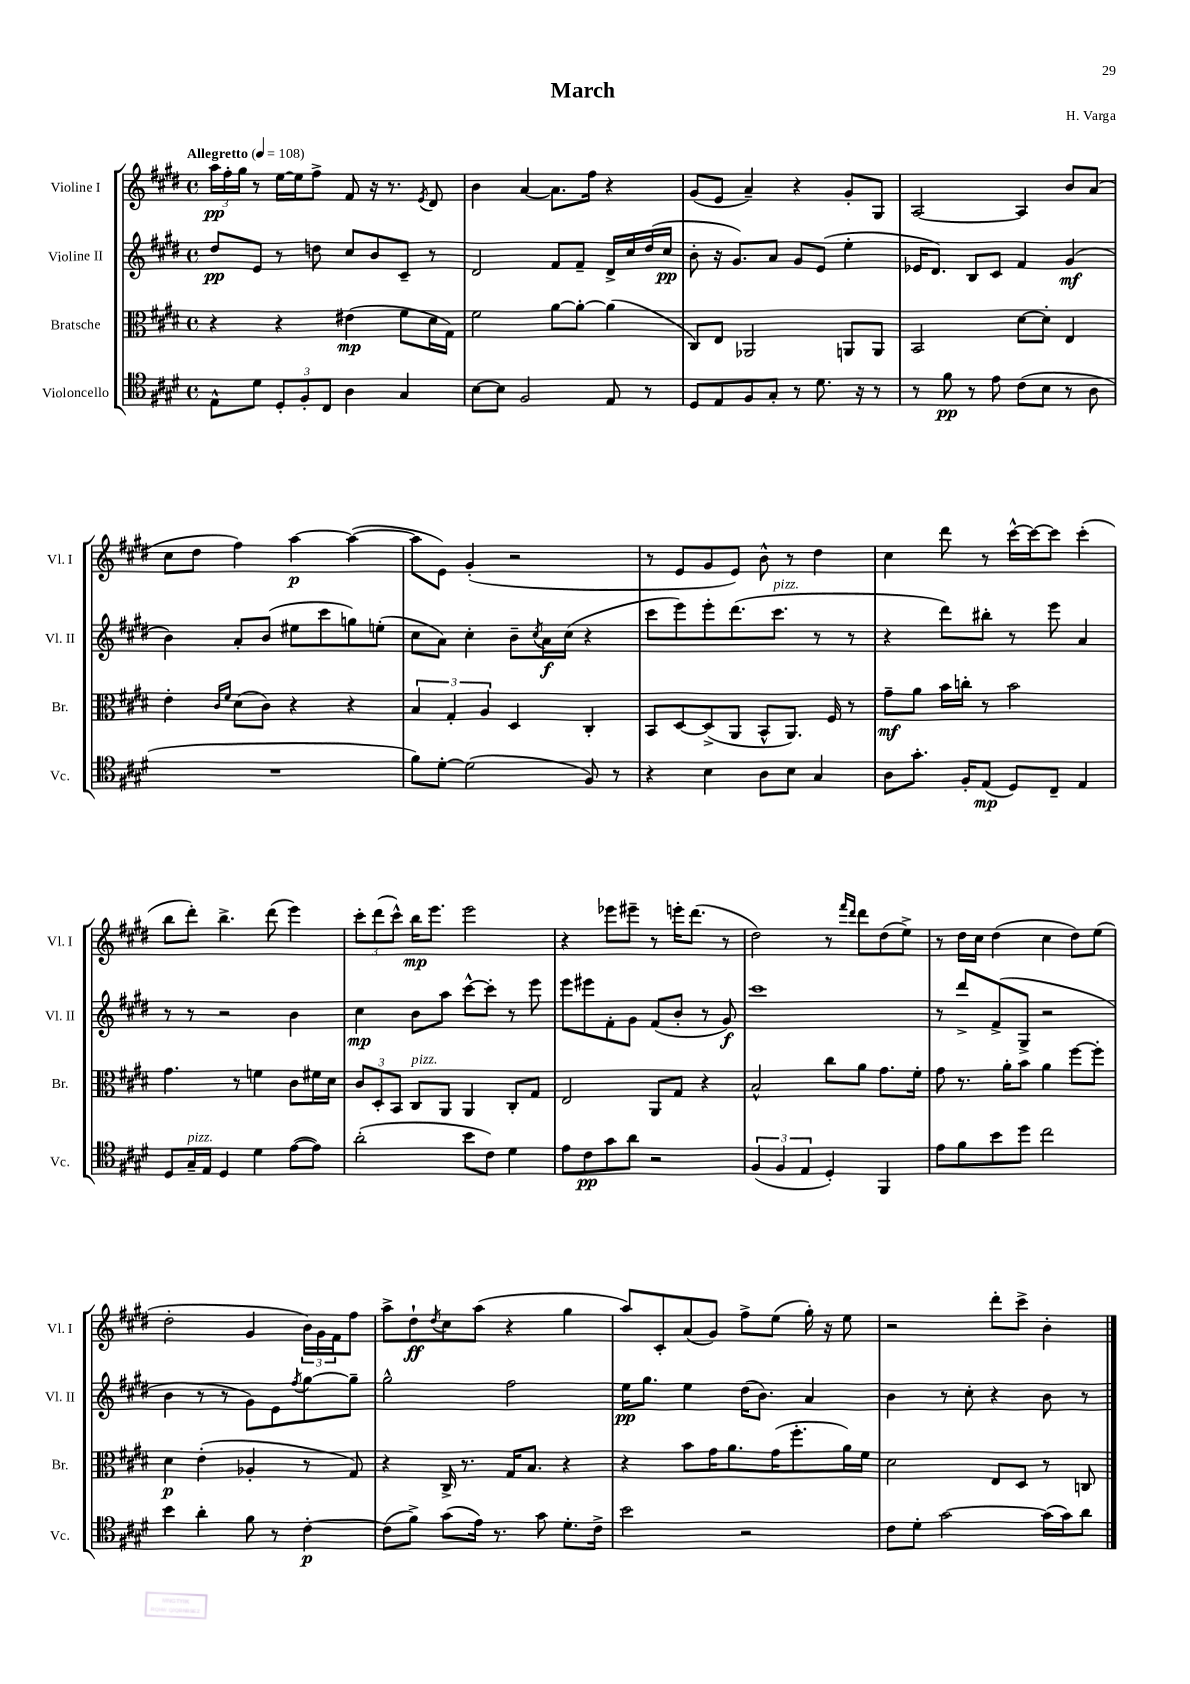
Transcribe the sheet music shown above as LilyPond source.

\header { title = "March" composer = "H. Varga" }
<<
\new StaffGroup <<
\new Staff = "s0" \with { instrumentName = "Violine I" shortInstrumentName = "Vl. I" } {
    \clef treble \key e \major \defaultTimeSignature \time 4/4 \tempo "Allegretto" 4 = 108
    \tuplet 3/2 { a''16\pp fis''16-. gis''16 } r8 e''16~ e''16 fis''8-> fis'8 r16 r8. \acciaccatura { e'8 } dis'8 |
    b'4 a'4~ a'8. fis''16 r4 |
    gis'8( e'8 a'4--) r4 gis'8-. gis8 |
    a2~ a4 b'8 a'8( |
    cis''8 dis''8 fis''4) a''4~\p a''4~( |
    a''8 e'8) gis'4-.( r2 |
    r8 e'8 gis'8 e'8) b'8-^ r8 dis''4 |
    cis''4 dis'''8 r8 cis'''16~-^ cis'''16~ cis'''8 cis'''4-.( |
    b''8 dis'''8-.) b''4.-> dis'''8( e'''4) |
    \tuplet 3/2 { cis'''8-. dis'''8( cis'''8-^) } b''16\mp e'''8. e'''2 |
    r4 ees'''8 eis'''8-- r8 e'''16-. dis'''8.( r8 |
    dis''2) r8 \grace { fis'''16 dis'''16 } dis'''8 dis''8( e''8->) |
    r8 dis''16 cis''16 dis''4( cis''4 dis''8) e''8( |
    dis''2-. gis'4 \tuplet 3/2 { b'16) gis'16 fis'16 } fis''8 |
    a''8-> dis''8-!\ff \acciaccatura { dis''8 } cis''8 a''8( r4 gis''4 |
    a''8) cis'8-. a'8( gis'8) fis''8-> e''8( gis''16-.) r16 e''8 |
    r2 dis'''8-. cis'''8-> b'4-. \bar "|." |
}
\new Staff = "s1" \with { instrumentName = "Violine II" shortInstrumentName = "Vl. II" } {
    \clef treble \key e \major \defaultTimeSignature \time 4/4
    dis''8\pp e'8 r8 d''8 cis''8 b'8 cis'8-- r8 |
    dis'2 fis'8 fis'8-- dis'16-> cis''16 dis''16( cis''16\pp |
    b'8-. r16 gis'8.) a'8 gis'8 e'8( e''4-. |
    ees'16 dis'8.) b8 cis'8 fis'4 gis'4\mf( |
    b'4) a'8-. b'8( eis''8 cis'''8 g''8) e''8-.( |
    cis''8 a'8) cis''4-. b'8-- \acciaccatura { cis''8 } a'16\f cis''16( r4 |
    cis'''8 e'''8) e'''8-. dis'''8.( cis'''8.^\markup { \italic "pizz." } r8 r8 |
    r4 dis'''8) bis''8-. r8 e'''8 a'4 |
    r8 r8 r2 b'4 |
    cis''4\mp b'8 a''8 cis'''8~-^ cis'''8-. r8 e'''8 |
    e'''8 eis'''8 fis'8-. gis'8 fis'8( b'8-. r8 gis'8\f) |
    cis'''1 |
    r8 dis'''8-> fis'8->( gis8-> r2 |
    b'4 r8 r8 gis'8) e'8 \acciaccatura { fis''8 } gis''8~ gis''8-- |
    gis''2-^ fis''2 |
    e''16\pp gis''8. e''4 dis''16( b'8.) a'4 |
    b'4 r8 cis''8-. r4 b'8 r8 \bar "|." |
}
\new Staff = "s2" \with { instrumentName = "Bratsche" shortInstrumentName = "Br." } {
    \clef alto \key e \major \defaultTimeSignature \time 4/4
    r4 r4 eis'4\mp( fis'8 dis'16 gis16) |
    fis'2 a'8~ a'8~-. a'4( |
    cis8) e8 aes,2 a,8 a,8 |
    b,2 dis'8~ dis'8-. e4 |
    e'4-. \grace { cis'16 fis'16 } dis'8( cis'8) r4 r4 |
    \tuplet 3/2 { b4 gis4-. a4 } dis4 cis4-. |
    b,8 dis8~ dis8->( a,8 b,8-^ a,8.) fis16 r8 |
    gis'8--\mf a'8 b'16 c''16-. r8 b'2 |
    gis'4. r8 f'4 cis'8 fis'16 dis'16 |
    \tuplet 3/2 { cis'8 dis8-. b,8 } cis8^\markup { \italic "pizz." } a,8 a,4 cis8-. gis8 |
    e2 a,8 gis8 r4 |
    b2-^ cis''8 a'8 gis'8. fis'16-. |
    gis'8 r8. a'16-. b'8 a'4 fis''8~ fis''8-. |
    dis'4\p e'4-.( aes4-. r8 gis8) |
    r4 cis16-> r8. gis16 b8. r4 |
    r4 b'8 gis'16 a'8. gis'16( fis''8.-. a'16) fis'16 |
    dis'2 e8 dis8 r8 c8 \bar "|." |
}
\new Staff = "s3" \with { instrumentName = "Violoncello" shortInstrumentName = "Vc." } {
    \clef tenor \key e \major \defaultTimeSignature \time 4/4
    e8-^ dis'8 \tuplet 3/2 { dis8-. fis8-. cis8 } a4 gis4 |
    b8~ b8 fis2 e8 r8 |
    dis8 e8 fis8 gis8-. r8 dis'8. r16 r8 |
    r8 fis'8\pp r8 e'8 cis'8( b8 r8 a8 |
    R1 |
    fis'8) dis'8~-. dis'2( fis8) r8 |
    r4 b4 a8 b8 gis4 |
    a8 gis'8.-. fis16-. e8\mp( dis8) cis8-- e4 |
    dis8 gis16--^\markup { \italic "pizz." } e16 dis4 dis'4 e'8~( e'8) |
    a'2-.( b'8 cis'8) dis'4 |
    e'8 cis'8\pp gis'8 a'8 r2 |
    \tuplet 3/2 { fis4( fis4 e4 } dis4-.) fis,4 |
    e'8 fis'8 b'8 dis''8 cis''2 |
    b'4 a'4-. fis'8 r8 cis'4~-.\p |
    cis'8( fis'8->) gis'8( e'16) r8. gis'8 dis'8.-. cis'16-> |
    b'2 r2 |
    cis'8 dis'8-. gis'2~ gis'16( gis'16) a'8 \bar "|." |
}
>>
>>
\layout { \context { \Score \remove "Bar_number_engraver" } }
